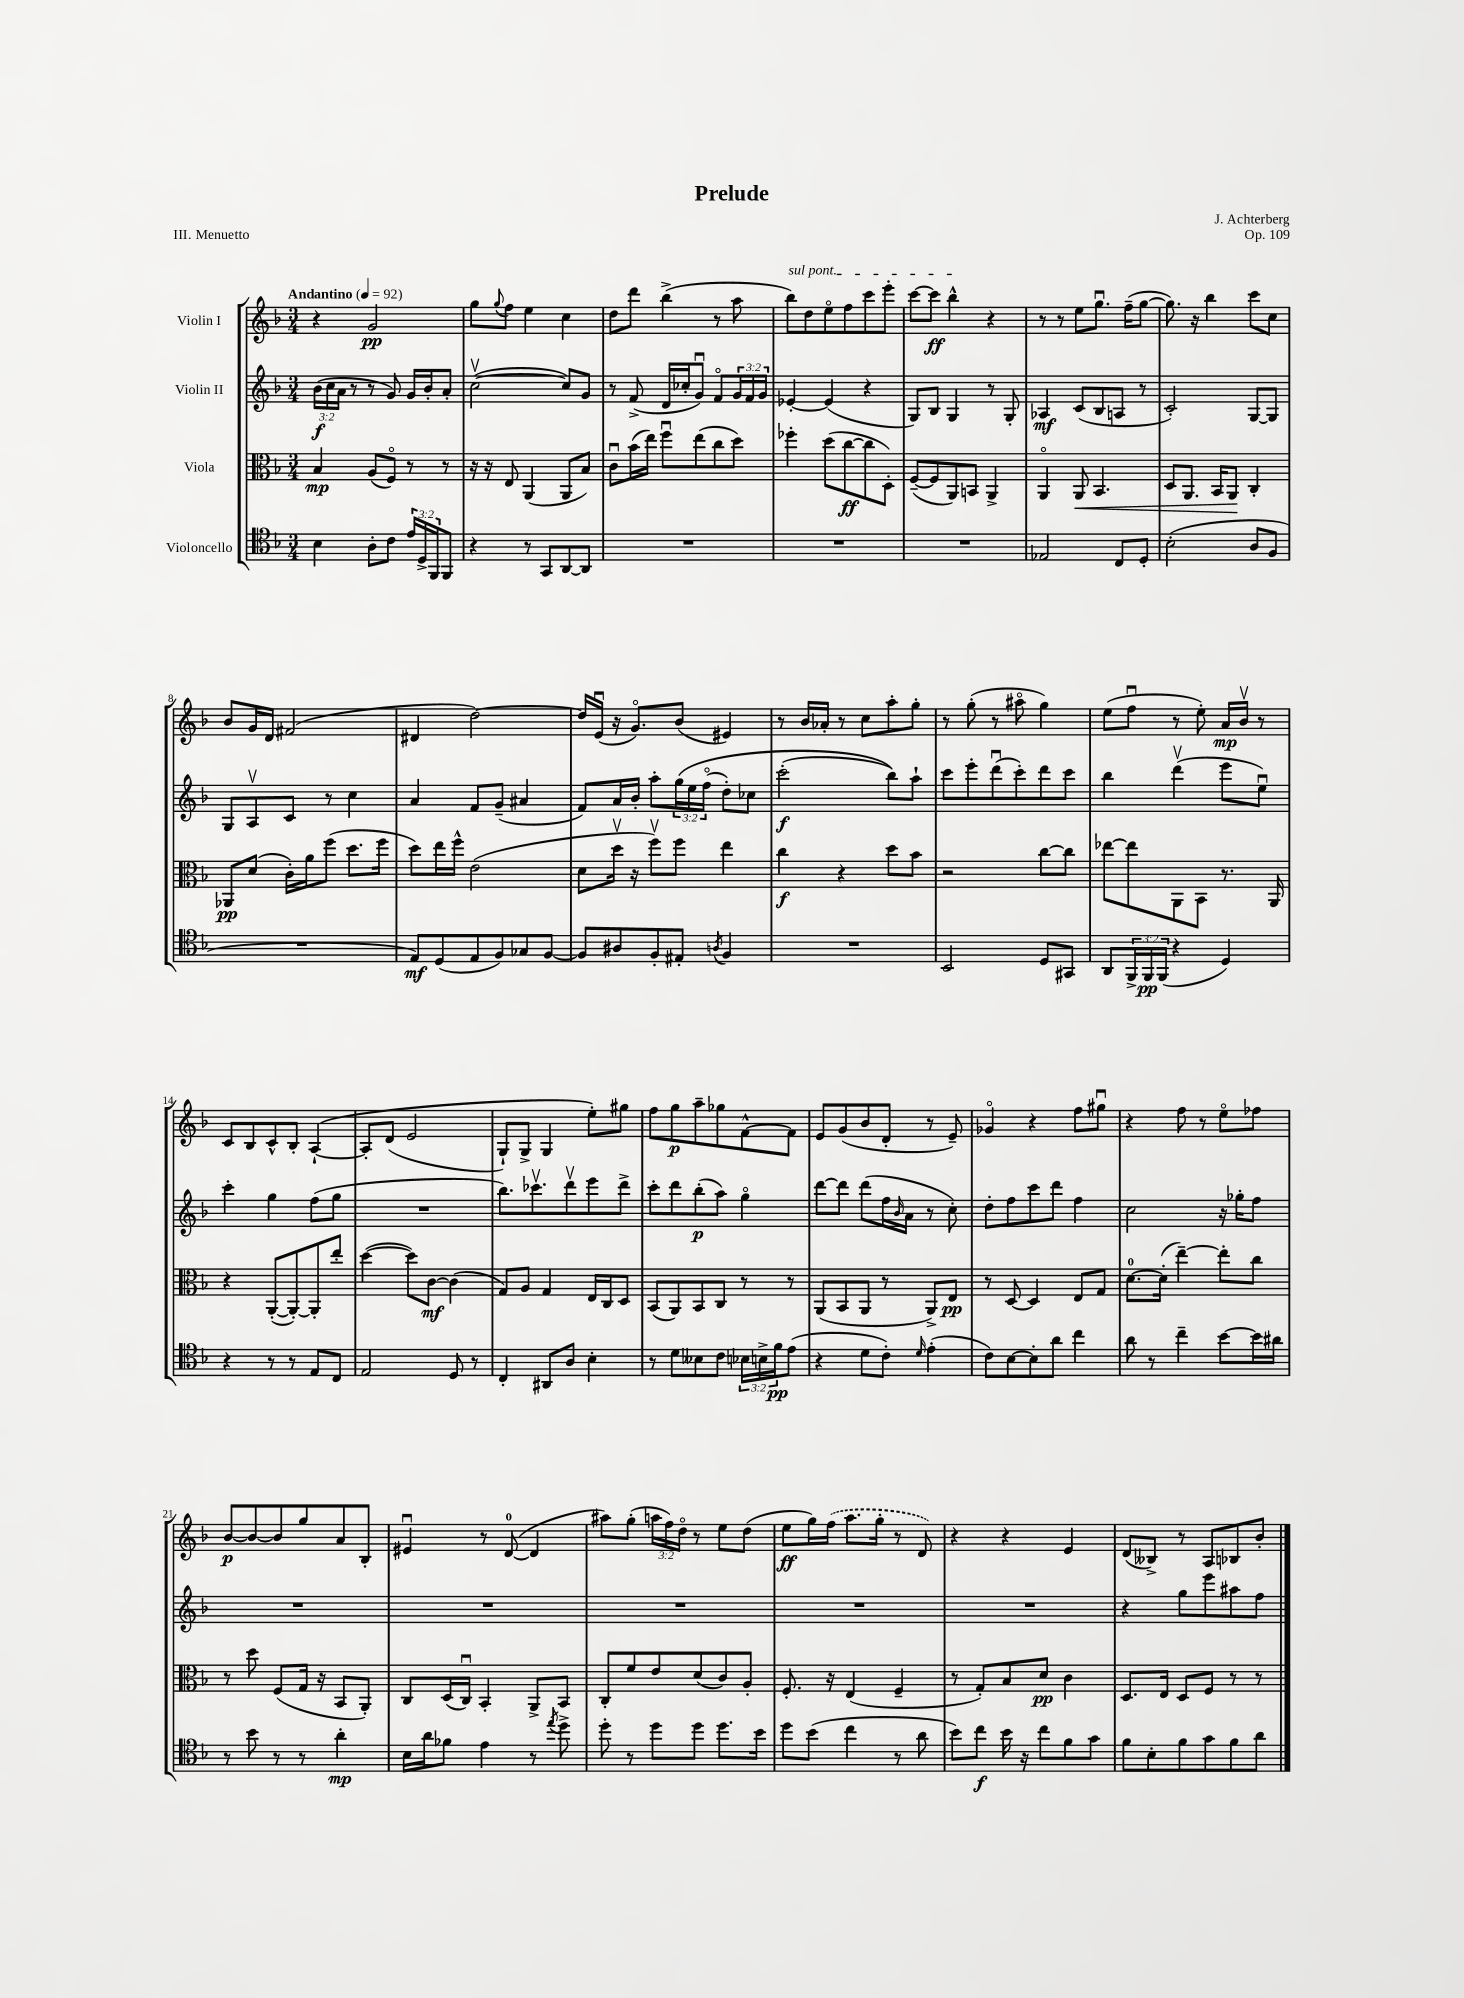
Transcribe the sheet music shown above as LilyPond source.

\header { title = "Prelude" composer = "J. Achterberg" opus = "Op. 109" piece = "III. Menuetto" }
<<
\new StaffGroup <<
\new Staff = "s0" \with { instrumentName = "Violin I" } {
    \clef treble \key f \major \numericTimeSignature \time 3/4 \override Staff.TupletNumber.text = #tuplet-number::calc-fraction-text \tempo "Andantino" 4 = 92
    r4 g'2\pp |
    g''8 \appoggiatura { g''8 } f''8 e''4 c''4 |
    d''8 d'''8 bes''4->( r8 a''8 |
    \once \override TextSpanner.bound-details.left.text = \markup { \italic "sul pont." } bes''8\startTextSpan) d''8 e''8\flageolet f''8 c'''8 e'''8-. |
    c'''8~ c'''8\ff bes''4-^\stopTextSpan r4 |
    r8 r8 e''8 g''8.\downbow f''16--( g''8~ |
    g''8.) r16 bes''4 c'''8 c''8 |
    bes'8 g'16 d'16 fis'2( |
    dis'4 d''2~) |
    d''16 e'16\downbow( r16 g'8.\flageolet) bes'8( eis'4) |
    r8 bes'16 aes'16-. r8 c''8 a''8-. g''8-. |
    r8 g''8-.( r8 ais''8\flageolet g''4) |
    e''8( f''8\downbow r8 e''8-.) a'16\mp bes'16\upbow r8 |
    c'8 bes8 c'8-^ bes8-. a4~-!\( |
    a8-. d'8( e'2 |
    g8-!) g8-> g4 e''8-.\) gis''8 |
    f''8 g''8\p a''8-- ges''8 f'8~-^ f'8 |
    e'8 g'8( bes'8 d'8-. r8 e'8--) |
    ges'4\flageolet r4 f''8 gis''8\downbow |
    r4 f''8 r8 e''8\flageolet fes''8 |
    bes'8~\p bes'8~ bes'8 g''8 a'8 bes8-. |
    eis'4\downbow r8 d'8-0~( d'4 |
    ais''8) g''8-.( \tuplet 3/2 { a''16 f''16) d''16\flageolet } r8 e''8 d''8( |
    e''8\ff g''16) \once \slurDashed f''16( a''8. g''16-. r8 d'8) |
    r4 r4 e'4 |
    d'8( beses8->) r8 a8 bes8 bes'8-. \bar "|." |
}
\new Staff = "s1" \with { instrumentName = "Violin II" } {
    \clef treble \key f \major \numericTimeSignature \time 3/4 \override Staff.TupletNumber.text = #tuplet-number::calc-fraction-text
    \tuplet 3/2 { bes'16\f( c''16 a'16 } r8 r8 g'8) g'16 bes'16-. a'8-. |
    c''2~\upbow( c''8) g'8 |
    r8 f'8->( d'16 ces''16-. g'8\downbow) f'8\flageolet \tuplet 3/2 { g'16 f'16 g'16 } |
    ees'4~-. ees'4( r4 |
    g8) bes8 g4 r8 g8-. |
    aes4\mf c'8( bes8 a8 r8 |
    c'2-.) g8~ g8 |
    g8 a8\upbow c'8 r8 c''4 |
    a'4 f'8 g'8--( ais'4 |
    f'8) a'16 bes'16-. a''8-. \tuplet 3/2 { g''16\( e''16 f''16\flageolet( } d''8-.) ces''8 |
    c'''2-.\f( bes''8)\) a''8-! |
    c'''8 e'''8-. d'''8\downbow( c'''8-.) d'''8 c'''8 |
    bes''4 d'''4\upbow( e'''8 e''8\downbow) |
    c'''4-. g''4 f''8( g''8 |
    R2. |
    bes''8.) ces'''8.\upbow d'''8\upbow e'''8 d'''8-> |
    c'''8-. d'''8 bes''8-.\p( a''8) g''4\flageolet |
    d'''8~ d'''8 d'''8( f''16 \grace { bes'16 } a'16 r8 c''8-.) |
    d''8-. f''8 c'''8 d'''8 f''4 |
    c''2 r16 ges''16-. f''8 |
    R2. |
    R2. |
    R2. |
    R2. |
    R2. |
    r4 g''8 e'''8 ais''8 f''8 \bar "|." |
}
\new Staff = "s2" \with { instrumentName = "Viola" } {
    \clef alto \key f \major \numericTimeSignature \time 3/4
    bes4\mp a8( f8\flageolet) r8 r8 |
    r16 r16 e8 a,4( a,8 bes8) |
    c'8\downbow bes'16( e''16) f''8\downbow e''8( c''8 d''8) |
    fes''4-. d''8( c''8~\ff c''8 d8-.) |
    f8~--( f8 a,8) b,8 a,4-> |
    a,4\flageolet a,8\< bes,4. |
    d8 a,8. bes,16 a,8\! c4-. |
    aes,8\pp d'8( c'16-.) a'16 f''8( d''8. f''16 |
    d''8) e''16 f''16-^ e'2( |
    d'8 d''16\upbow r16 f''8\upbow) f''8 e''4 |
    c''4\f r4 d''8 bes'8 |
    r2 c''8~ c''8 |
    ees''8~ ees''8 a,8 bes,8 r8. a,16 |
    r4 a,8~-.( a,8~-.) a,8-. e''8-. |
    d''4~( d''8) c'8~\mf c'4( |
    g8) a8 g4 e16 c16 d8 |
    bes,8( a,8) bes,8 c8 r8 r8 |
    a,8( bes,8 a,8 r8 a,8->) e8\pp |
    r8 d8~ d4 e8 g8 |
    d'8.-0~ d'16-.( e''4~--) e''8-. c''8 |
    r8 d''8 f8( g16 r16 bes,8 a,8-.) |
    c8 d16( c16\downbow) bes,4-. a,8-> bes,8 |
    c8-. f'8 e'8 d'8( c'8) a8-. |
    f8.-. r16 e4( f4-- |
    r8 g8-.) bes8 d'8\pp c'4 |
    d8. e16 d8 f8 r8 r8 \bar "|." |
}
\new Staff = "s3" \with { instrumentName = "Violoncello" } {
    \clef tenor \key f \major \numericTimeSignature \time 3/4 \override Staff.TupletNumber.text = #tuplet-number::calc-fraction-text
    bes4 a8-. c'8 \tuplet 3/2 { e'16 d16-> f,16 } f,8 |
    r4 r8 g,8 a,8~ a,8 |
    R2. |
    R2. |
    R2. |
    ees2 c8 d8-. |
    bes2-.( a8 f8 |
    R2. |
    e8\mf) d8( e8 f8) ges8 f8~ |
    f8 ais8 f8-. eis8-. \acciaccatura { a8 } f4 |
    R2. |
    bes,2 d8 gis,8 |
    a,8 \tuplet 3/2 { f,16-> f,16\pp f,16( } r4 d4) |
    r4 r8 r8 e8 c8 |
    e2 d8 r8 |
    c4-. ais,8 a8 bes4-. |
    r8 d'8 beses8 c'8 \tuplet 3/2 { bes16 b16-> f'16\pp } e'8( |
    r4 d'8 c'8-.) \grace { d'16 } e'4-.( |
    c'8) bes8~ bes8-. a'8 c''4 |
    a'8 r8 c''4-- bes'8~ bes'16 ais'16 |
    r8 bes'8 r8 r8 a'4-.\mp |
    bes16 a'16 fes'8 e'4 r8 \acciaccatura { e''8 } d''8-> |
    d''8-. r8 d''8 d''8 d''8. bes'16 |
    d''8 bes'8( c''4 r8 a'8 |
    bes'8) c''8\f bes'16 r16 c''8 f'8 g'8 |
    f'8 bes8-. f'8 g'8 f'8 a'8 \bar "|." |
}
>>
>>
